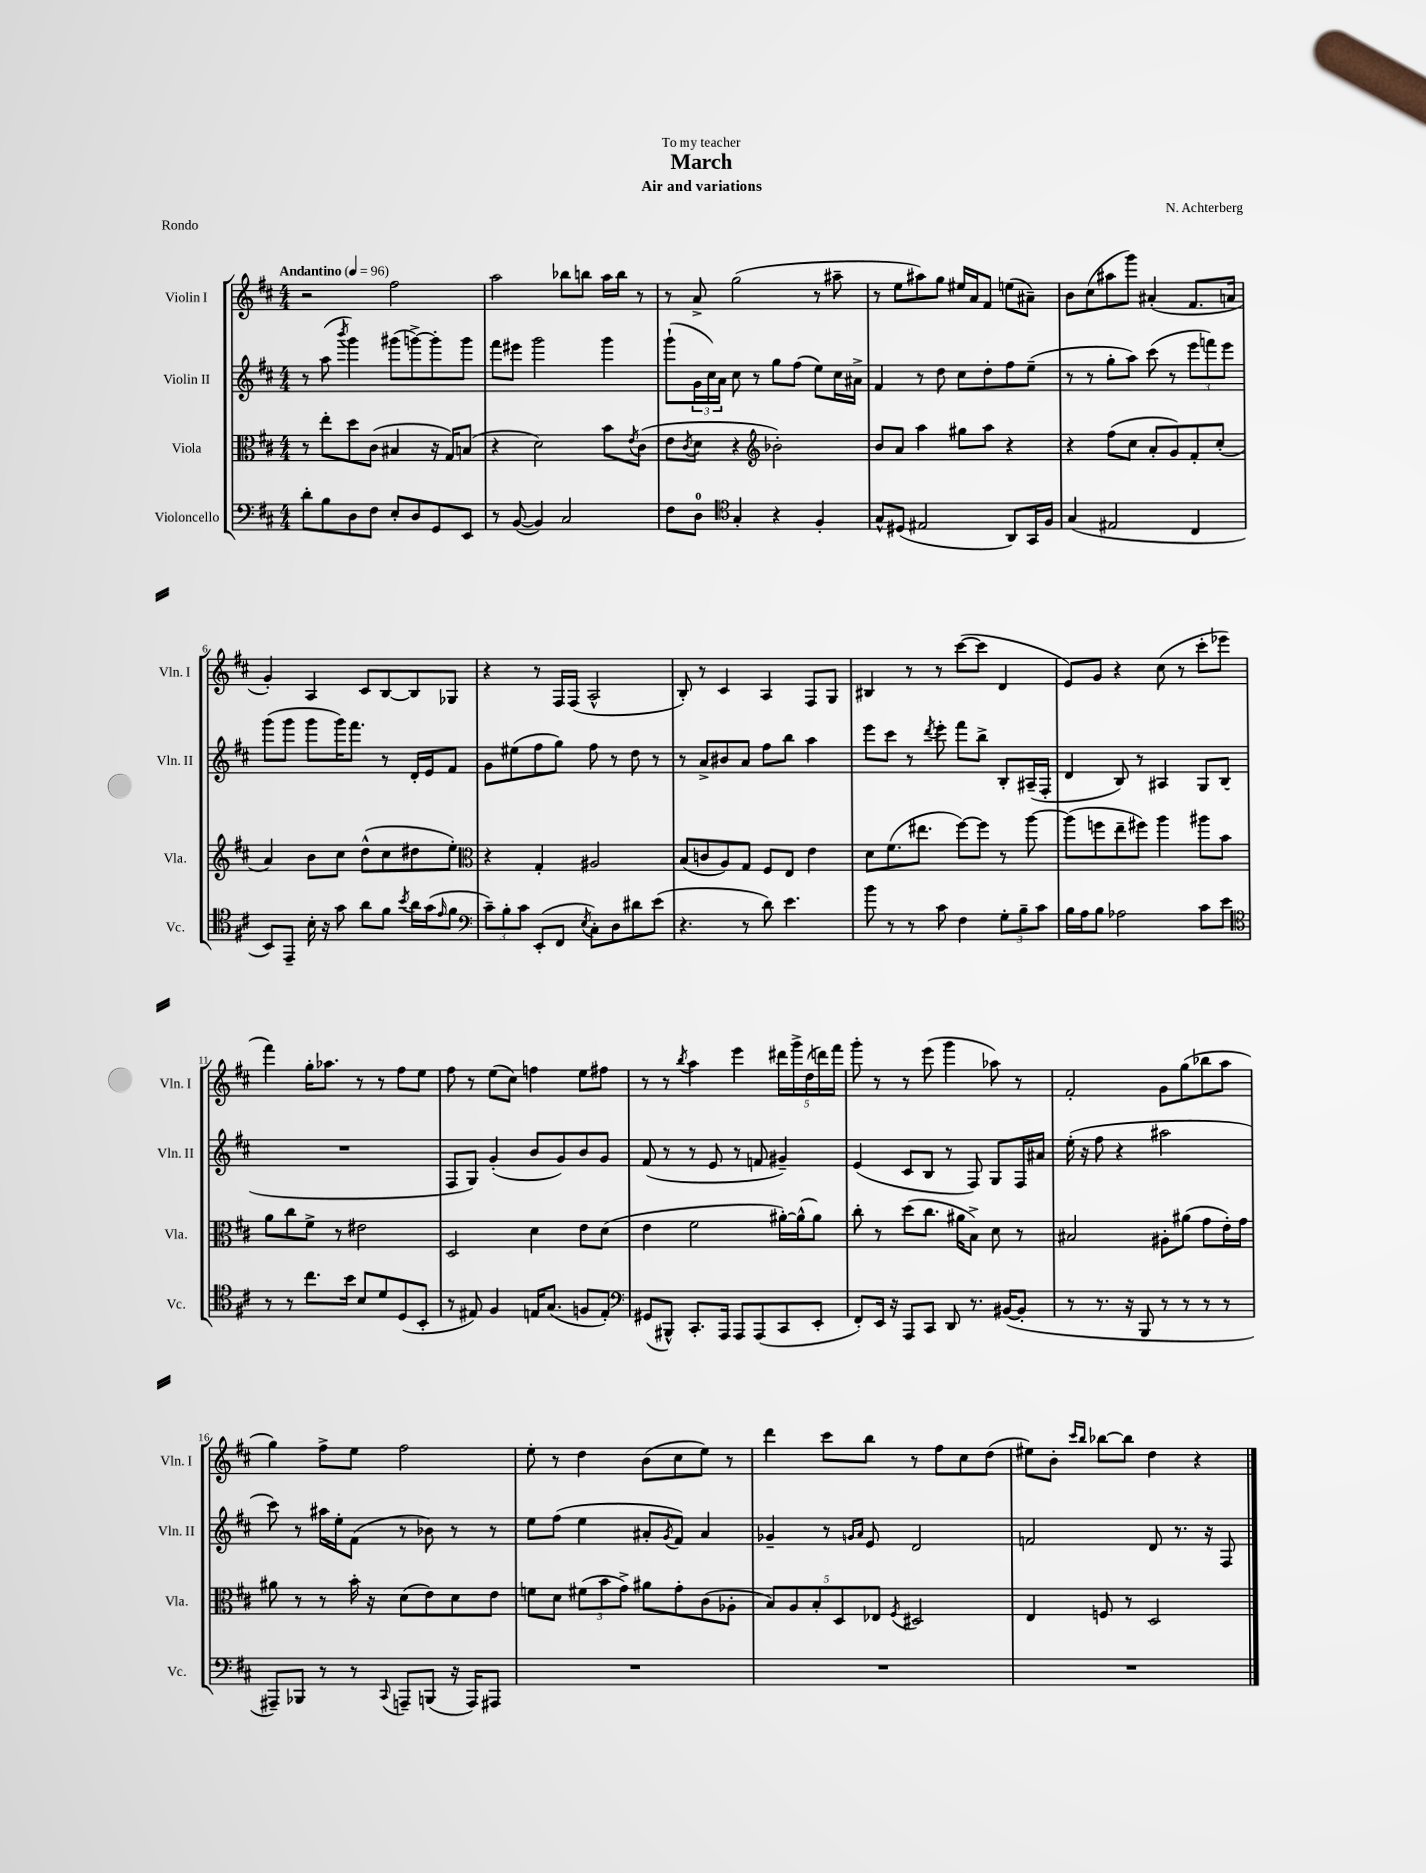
\header { title = "March" composer = "N. Achterberg" subtitle = "Air and variations" dedication = "To my teacher" piece = "Rondo" }
<<
\new StaffGroup <<
\new Staff = "s0" \with { instrumentName = "Violin I" shortInstrumentName = "Vln. I" } {
    \clef treble \key d \major \numericTimeSignature \time 4/4 \tempo "Andantino" 4 = 96
    r2 fis''2 |
    a''2 bes''8 b''8 a''16 b''16 r8 |
    r8 a'8-> g''2( r8 ais''8-- |
    r8 e''8 ais''8) g''8 eis''16 a'16 fis'8 e''8( ais'8--) |
    b'8 cis''8( ais''8 g'''8) ais'4-.( fis'8. a'16 |
    g'4-.) a4 cis'8 b8~ b8 ges8 |
    r4 r8 fis16 fis16( a2-^ |
    b8-.) r8 cis'4 a4 fis8 g8 |
    bis4 r8 r8 cis'''8~( cis'''8 d'4 |
    e'8) g'8 r4 cis''8( r8 cis'''8-. ees'''8 |
    fis'''4) g''16-. aes''8. r8 r8 fis''8 e''8 |
    fis''8 r8 e''8( cis''8) f''4 e''8 fis''8 |
    r8 r8 \acciaccatura { b''8 } a''4 e'''4 \tuplet 5/4 { dis'''16 g'''16-> d''16( d'''16) fis'''16 } |
    g'''8-. r8 r8 e'''8( g'''4 aes''8) r8 |
    fis'2-. g'8 g''8( bes''8 a''8 |
    g''4) fis''8-> e''8 fis''2 |
    e''8-. r8 d''4 b'8( cis''8 e''8) r8 |
    d'''4 cis'''8 b''8 r8 fis''8 cis''8 d''8( |
    eis''8) b'8-. \grace { cis'''16 b''16 } bes''8~ bes''8 d''4 r4 \bar "|." |
}
\new Staff = "s1" \with { instrumentName = "Violin II" shortInstrumentName = "Vln. II" } {
    \clef treble \key d \major \numericTimeSignature \time 4/4
    r8 a''8( \acciaccatura { b'''8 } g'''4) gis'''8( g'''8~->) g'''8-. g'''8 |
    fis'''8 eis'''8 g'''2 g'''4 |
    g'''8-!( \tuplet 3/2 { g'16 cis''16) a'16 } cis''8 r8 g''8 fis''8( e''8) cis''16 ais'16-> |
    fis'4 r8 d''8 cis''8 d''8-. fis''8 e''8--( |
    r8 r8 g''8-. a''8) cis'''8( r8 \tuplet 3/2 { e'''8 f'''8) e'''8 } |
    g'''8( g'''8 g'''8 g'''16) fis'''8. r8 d'16-. e'16 fis'8 |
    g'8 eis''8( fis''8 g''8) fis''8 r8 d''8 r8 |
    r8 a'8-> bis'8 a'8 fis''8 b''8 a''4 |
    e'''8 cis'''8 r8 \acciaccatura { d'''8 } e'''8-. fis'''8 b''8-> b8-. ais16--( fis16-. |
    d'4 b8) r8 ais4 g8 b8( |
    R1 |
    fis8 g8) g'4-.( b'8 g'8) b'8 g'8 |
    fis'8( r8 r8 e'8 r8 f'8 gis'4--) |
    e'4( cis'8 b8 r8 fis8) g8 fis16 ais'16 |
    e''16-.( r16 fis''8 r4 ais''2 |
    cis'''8) r8 ais''16 e''16-. fis'8( r8 bes'8) r8 r8 |
    e''8 fis''8( e''4 ais'8-. \acciaccatura { g'8 } fis'8) ais'4 |
    ges'4-- r8 \grace { g'16 a'16 } e'8 d'2 |
    f'2 d'8 r8. r16 fis8 \bar "|." |
}
\new Staff = "s2" \with { instrumentName = "Viola" shortInstrumentName = "Vla." } {
    \clef alto \key d \major \numericTimeSignature \time 4/4
    r8 e''8-. d''8 cis'8( bis4 r16 g16) b8( |
    r4 d'2) b'8 \acciaccatura { e'8 } cis'8( |
    e'8 \acciaccatura { cis'8 } d'8 r4 \clef treble bes'2-.) |
    b'8 a'8 a''4 gis''8 a''8 r4 |
    r4 fis''8( cis''8 a'8-. g'8) fis'8-. cis''8-.( |
    a'4) b'8 cis''8 d''8-^( cis''8 dis''8 e''8-.) |
    \clef alto r4 g4-. ais2 |
    b8( c'8 a8) g8 fis8 e8 e'4 |
    d'8 fis'8.( eis''8. fis''8~) fis''8 r8 a''8~ |
    a''8( f''8 e''8-- fis''8) a''4 ais''8 b'8 |
    a'8 cis''8 fis'8-> r8 eis'2 |
    d2 d'4 e'8 d'8( |
    e'4 fis'2 ais'16~-.) ais'16-^( ais'8) |
    cis''8-. r8 d''8( cis''8. ais'16 b8->) d'8 r8 |
    bis2 ais8-. ais'8( g'8 e'16-.) g'16 |
    ais'8 r8 r8 b'16-. r16 d'8( e'8) d'8 e'8 |
    f'8 d'8 \tuplet 3/2 { fis'8( b'8 g'8->) } ais'8 g'8-. cis'8( aes8-. |
    \tuplet 5/4 { b8) a8 b8-. d8 ees8 } \acciaccatura { fis8 } dis2 |
    e4 f8 r8 d2 \bar "|." |
}
\new Staff = "s3" \with { instrumentName = "Violoncello" shortInstrumentName = "Vc." } {
    \clef bass \key d \major \numericTimeSignature \time 4/4
    d'8-. b8 d8 fis8 e8-. d8 g,8 e,8 |
    r8 b,8~( b,4) cis2 |
    fis8 d8-0 \clef tenor g4-. r4 fis4-. |
    g8-^ dis8( eis2 a,8) g,16 fis16 |
    g4( eis2 cis4 |
    b,8) e,8-- b16-. r16 g'8 a'8 fis'8 \acciaccatura { b'8 } a'16 g'16( \grace { e'16 } fis'8 |
    \clef bass \tuplet 3/2 { cis'8--) b8-. cis'8 } e,8-.( fis,8 \acciaccatura { e8 } cis8-.) d8 dis'8 e'8( |
    r4. r8 d'8) e'4. |
    b'8 r8 r8 cis'8 fis4 \tuplet 3/2 { g8-. b8-- cis'8 } |
    b16 a16 b8 aes2 cis'8 e'8 |
    \clef tenor r8 r8 cis''8. b'16 b8 d'8 d8( b,8-. |
    r8 eis8) fis4 e16 g8.( f8 e8-.) |
    \clef bass gis,8( bis,,8-^) cis,8.-. a,,16 a,,8 a,,8( cis,8 e,8-. |
    fis,8-.) e,16 r16 a,,8 cis,8 d,8 r8. bis,16~( bis,8-. |
    r8 r8. r16 b,,8 r8 r8 r8 r8 |
    ais,,8--) bes,,8 r8 r8 \appoggiatura { cis,8 } a,,8-- b,,8( r16 a,,16) ais,,8 |
    R1 |
    R1 |
    R1 \bar "|." |
}
>>
>>
